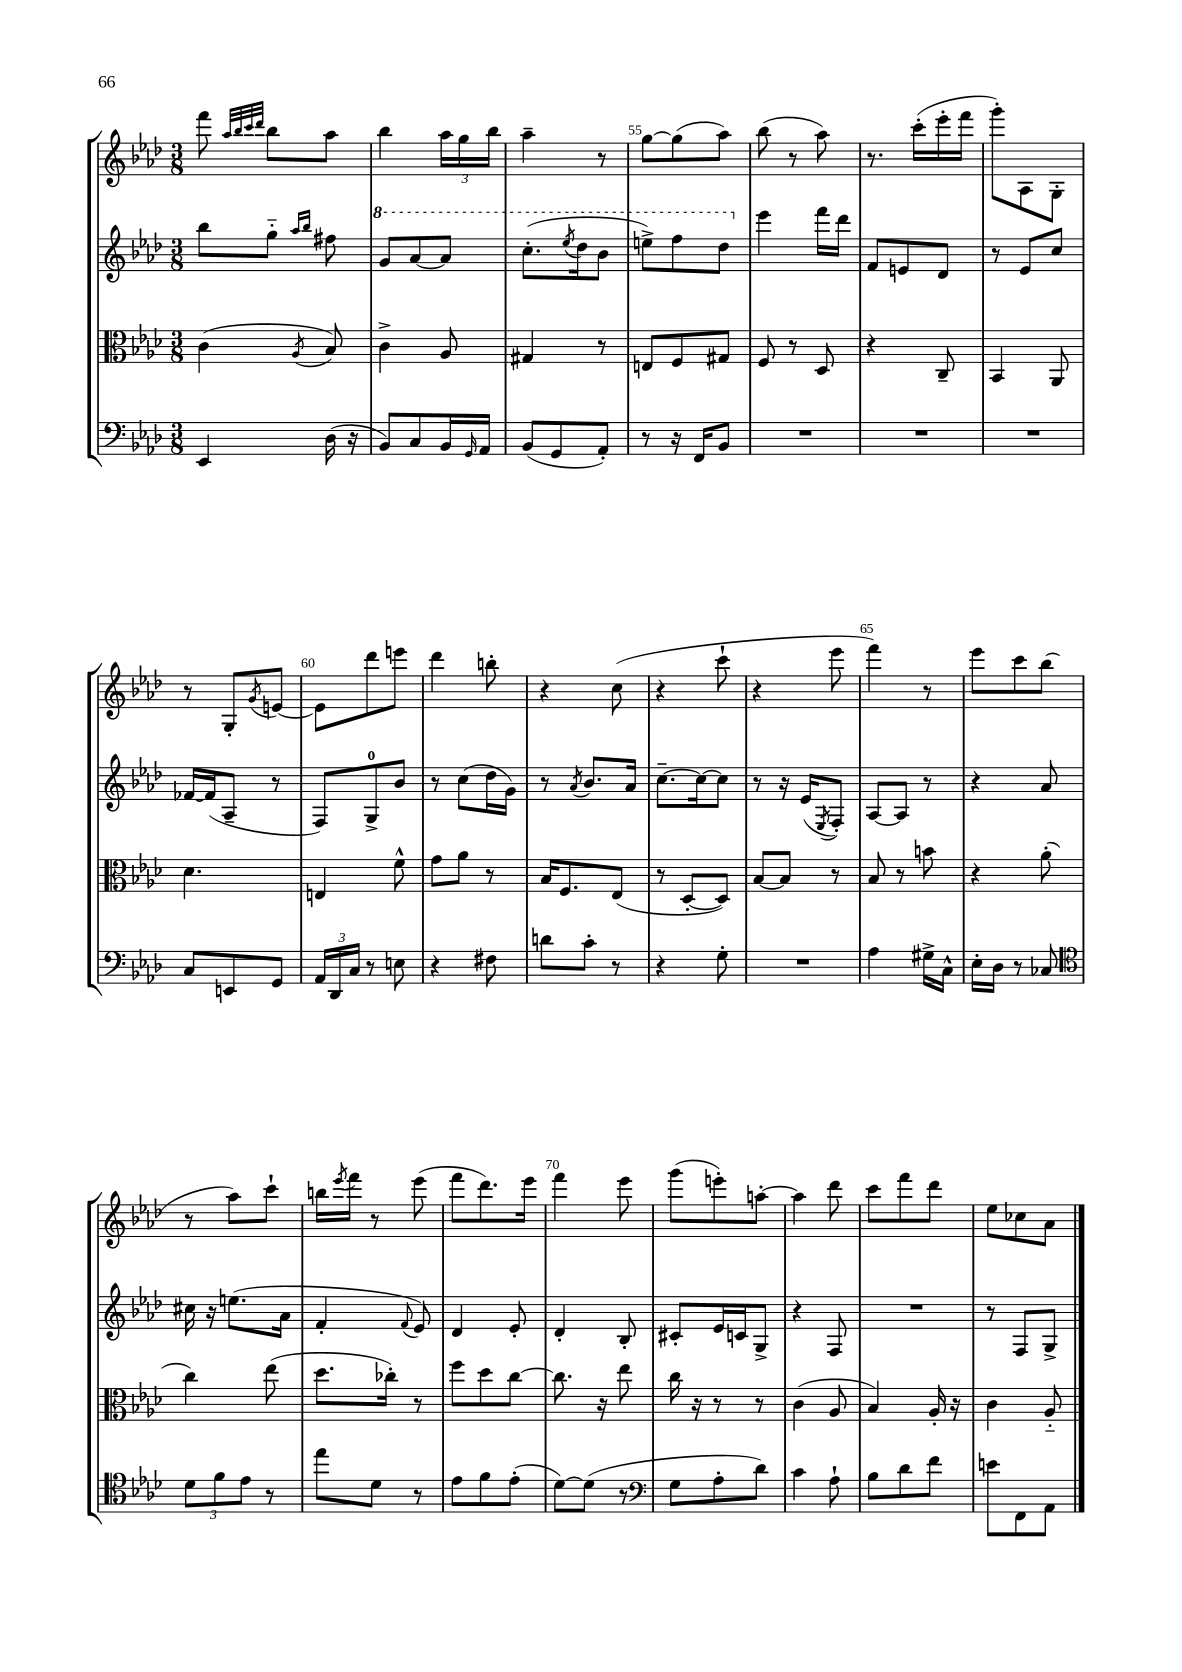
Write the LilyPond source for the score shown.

<<
\new StaffGroup <<
\new Staff = "s0" {
    \clef treble \key aes \major \numericTimeSignature \time 3/8
    f'''8 \grace { aes''32 bes''32 c'''32 des'''32 } bes''8 aes''8 |
    bes''4 \tuplet 3/2 { aes''16 g''16 bes''16 } |
    aes''4-- r8 |
    g''8~ g''8( aes''8) |
    bes''8( r8 aes''8) |
    r8. c'''16-.( ees'''16-. f'''16 |
    g'''8-.) aes8 g8-. |
    r8 g8-. \acciaccatura { g'8 } e'8~ |
    e'8 des'''8 e'''8 |
    des'''4 b''8-. |
    r4 c''8( |
    r4 c'''8-! |
    r4 ees'''8 |
    f'''4) r8 |
    ees'''8 c'''8 bes''8( |
    r8 aes''8) c'''8-! |
    b''16 \acciaccatura { ees'''8 } f'''16 r8 ees'''8( |
    f'''8 des'''8.) ees'''16 |
    f'''4 ees'''8 |
    g'''8( e'''8-.) a''8~-. |
    a''4 des'''8 |
    c'''8 f'''8 des'''8 |
    ees''8 ces''8 aes'8 \bar "|." |
}
\new Staff = "s1" {
    \clef treble \key aes \major \numericTimeSignature \time 3/8
    bes''8 g''8-_ \grace { aes''16 bes''16 } fis''8 |
    \ottava #1 g''8 aes''8~ aes''8 |
    c'''8.-.( \acciaccatura { ees'''8 } des'''16 bes''8 |
    e'''8->) f'''8 des'''8 \ottava #0 |
    ees'''4 f'''16 des'''16 |
    f'8 e'8 des'8 |
    r8 ees'8 c''8 |
    fes'16~ fes'16( aes8-- r8 |
    f8) g8-0-> bes'8 |
    r8 c''8( des''16 g'16) |
    r8 \acciaccatura { aes'8 } bes'8. aes'16 |
    c''8.~-- c''16~ c''8 |
    r8 r16 ees'16( \acciaccatura { ees8 } f8-.) |
    aes8~ aes8 r8 |
    r4 aes'8 |
    cis''16 r16 e''8.( aes'16 |
    f'4-. \appoggiatura { f'8 } ees'8) |
    des'4 ees'8-. |
    des'4-. bes8-. |
    cis'8-. ees'16 c'16 g8-> |
    r4 f8 |
    R4. |
    r8 f8 g8-> \bar "|." |
}
\new Staff = "s2" {
    \clef alto \key aes \major \numericTimeSignature \time 3/8
    c'4( \acciaccatura { aes8 } bes8) |
    c'4-> aes8 |
    gis4 r8 |
    e8 f8 gis8 |
    f8 r8 des8 |
    r4 c8-- |
    bes,4 aes,8 |
    des'4. |
    e4 f'8-^ |
    g'8 aes'8 r8 |
    bes16 f8. ees8( |
    r8 des8~-. des8) |
    bes8~ bes8 r8 |
    bes8 r8 b'8 |
    r4 aes'8-.( |
    c''4) ees''8( |
    des''8. ces''16-.) r8 |
    f''8 des''8 c''8~ |
    c''8. r16 ees''8 |
    c''16 r16 r8 r8 |
    c'4( aes8 |
    bes4) aes16-. r16 |
    c'4 aes8-_ \bar "|." |
}
\new Staff = "s3" {
    \clef bass \key aes \major \numericTimeSignature \time 3/8
    ees,4 des16( r16 |
    bes,8) c8 bes,16 \grace { g,16 } aes,16 |
    bes,8( g,8 aes,8-.) |
    r8 r16 f,16 bes,8 |
    R4. |
    R4. |
    R4. |
    c8 e,8 g,8 |
    \tuplet 3/2 { aes,16 des,16 c16 } r8 e8 |
    r4 fis8 |
    d'8 c'8-. r8 |
    r4 g8-. |
    R4. |
    aes4 gis16-> c16-^ |
    ees16-. des16 r8 ces8 |
    \clef tenor \tuplet 3/2 { des'8 f'8 ees'8 } r8 |
    ees''8 des'8 r8 |
    ees'8 f'8 ees'8-.( |
    des'8~) des'8( r8 |
    \clef bass g8 aes8-. des'8) |
    c'4 aes8-! |
    bes8 des'8 f'8 |
    e'8 f,8 aes,8 \bar "|." |
}
>>
>>
\layout { \context { \Score currentBarNumber = #52 \override BarNumber.break-visibility = ##(#f #t #t) barNumberVisibility = #(every-nth-bar-number-visible 5) } }
